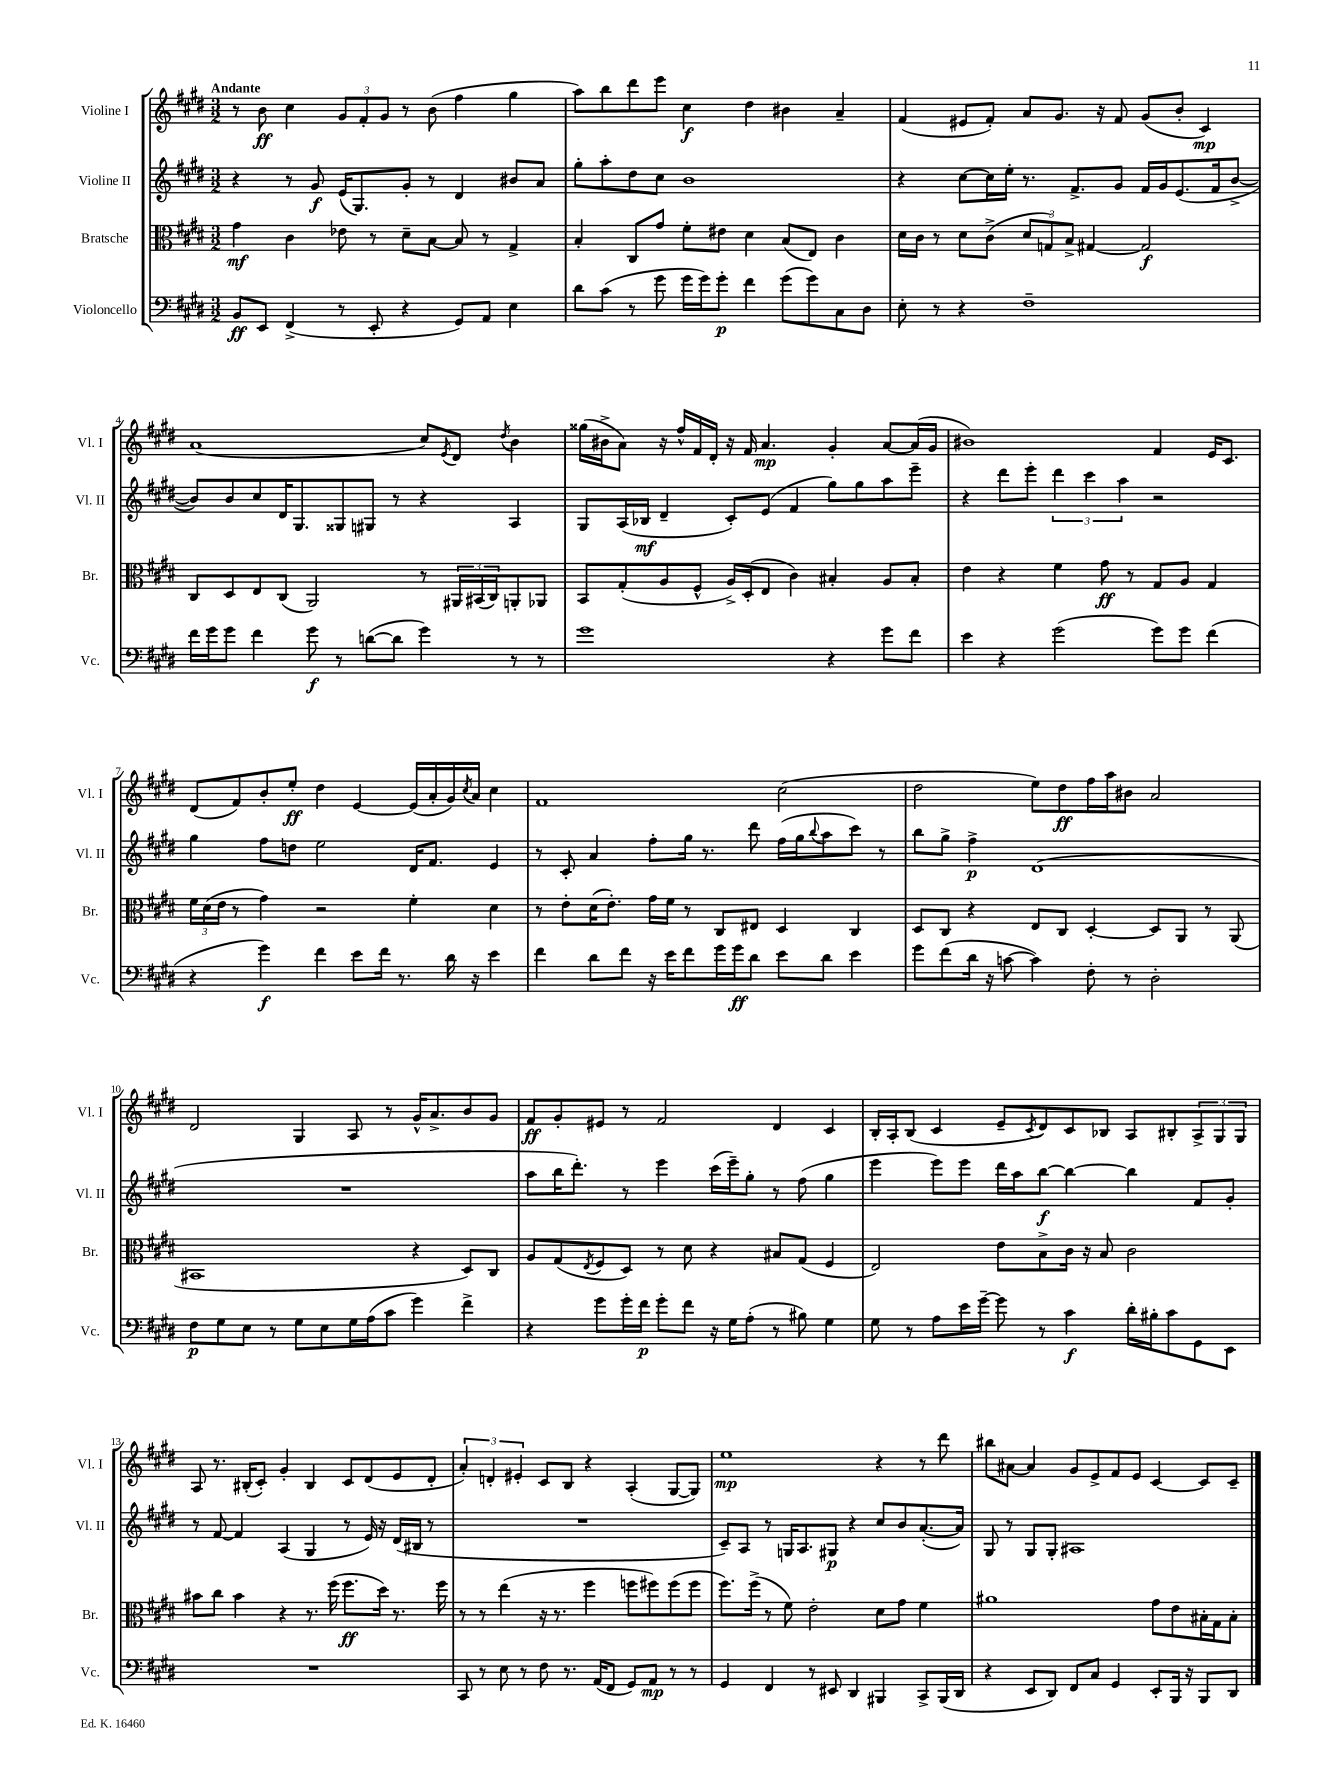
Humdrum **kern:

**kern	**dynam	**kern	**dynam	**kern	**dynam	**kern	**dynam
*part4	*part4	*part3	*part3	*part2	*part2	*part1	*part1
*staff4	*staff4	*staff3	*staff3	*staff2	*staff2	*staff1	*staff1
*I"Violoncello	*	*I"Bratsche	*	*I"Violine II	*	*I"Violine I	*
*I'Vc.	*	*I'Br.	*	*I'Vl. II	*	*I'Vl. I	*
*clefF4	*	*clefC3	*	*clefG2	*	*clefG2	*
*k[f#c#g#d#]	*	*k[f#c#g#d#]	*	*k[f#c#g#d#]	*	*k[f#c#g#d#]	*
*M3/2	*	*M3/2	*	*M3/2	*	*M3/2	*
=1	=1	=1	=1	=1	=1	=1	=1
!	!	!	!	!	!	!LO:TX:a:B:t=Andante	!
8BB/L	ff	4g#\	mf	4r	.	8r	.
8EE/J	.	.	.	.	.	8b\	ff
(4FF#^/	.	4c#\	.	8r	.	4cc#\	.
.	.	.	.	8g#/	f	.	.
8r	.	8e-X\	.	(16e/KL	.	12g#/L	.
.	.	.	.	8.G#/)	.	.	.
.	.	.	.	.	.	12f#'/	.
8EE'/	.	8r	.	.	.	.	.
.	.	.	.	.	.	12g#/J	.
4r	.	8d#~\L	.	8g#'/J	.	8r	.
.	.	[8B\J	.	8r	.	(8b\	.
8GG#/L)	.	8B/]	.	4d#/	.	4ff#\	.
8AA/J	.	8r	.	.	.	.	.
4E\	.	4G#^/	.	8b#X/L	.	4gg#\	.
.	.	.	.	8a/J	.	.	.
=2	=2	=2	=2	=2	=2	=2	=2
8d#\L	.	4B'/	.	8gg#'\L	.	8aa\L)	.
(8c#\J	.	.	.	8aa'\	.	8bb\	.
8r	.	8C#/L	.	8dd#\	.	8ddd#\	.
8g#\	.	8g#/J	.	8cc#\J	.	8eee\J	.
16g#\LL	.	8f#'\L	.	1b	.	4cc#\	f
16g#\J)	.	.	.	.	.	.	.
8g#'\J	p	8e#X\J	.	.	.	.	.
4f#\	.	4d#\	.	.	.	4dd#\	.
(8g#\L	.	(8B/L	.	.	.	4b#X\	.
8g#\)	.	8E/J)	.	.	.	.	.
8C#\	.	4c#\	.	.	.	4a~/	.
8D#\J	.	.	.	.	.	.	.
=3	=3	=3	=3	=3	=3	=3	=3
8E'\	.	16d#\LL	.	4r	.	(4f#/	.
.	.	16c#\JJ	.	.	.	.	.
8r	.	8r	.	.	.	.	.
4r	.	8d#\L	.	[8cc#\L	.	8e#X/L	.
.	.	(8c#^\J	.	16cc#\L]	.	8f#'/J)	.
.	.	.	.	16ee'\JJ	.	.	.
1F#~	.	12d#/L	.	8.r	.	8a/L	.
.	.	12Gn/)	.	.	.	.	.
.	.	.	.	.	.	8.g#/J	.
.	.	12B^/J	.	.	.	.	.
.	.	.	.	8.f#^/L	.	.	.
.	.	[4G#X/	.	.	.	.	.
.	.	.	.	.	.	16r	.
.	.	.	.	8g#/J	.	8f#/	.
.	.	2G#/]	f	16f#/LL	.	(8g#/L	.
.	.	.	.	16g#/J	.	.	.
.	.	.	.	(8.e/	.	8b'/J	.
.	.	.	.	.	.	4c#/)	mp
.	.	.	.	16f#/k	.	.	.
.	.	.	.	[8b^/J	.	.	.
!!LO:LB:g=z
=4	=4	=4	=4	=4	=4	=4	=4
16f#\LL	.	8C#/L	.	8b/L])	.	(1a	.
16g#\J	.	.	.	.	.	.	.
8g#\J	.	8D#/	.	8b/	.	.	.
4f#\	.	8E/	.	8cc#/	.	.	.
.	.	(8C#/J	.	16d#/K	.	.	.
.	.	.	.	8.G#/	.	.	.
8g#\	f	2AA/)	.	.	.	.	.
8r	.	.	.	8G##X/	.	.	.
([8dn\L	.	.	.	8G#X/J	.	.	.
8d\J]	.	.	.	8r	.	.	.
4g#\)	.	8r	.	4r	.	8cc#/L)	.
.	.	.	.	.	.	8qe/	.
.	.	24AA#X/LL	.	.	.	8d#/J	.
.	.	(24BB#X/	.	.	.	.	.
.	.	24C#/J)	.	.	.	.	.
.	.	.	.	.	.	8qdd#/	.
8r	.	8AAn'/	.	4A/	.	4b\	.
8r	.	8AA-X/J	.	.	.	.	.
=5	=5	=5	=5	=5	=5	=5	=5
1g#	.	8BB/L	.	8G#/L	.	(16gg##X\LL	.
.	.	.	.	.	.	16b#X^\J	.
.	.	(8G#'/	.	(16A/L	.	8a\J)	.
.	.	.	.	16B-X/JJ	mf	.	.
.	.	8A/	.	4d#~/	.	16r	.
.	.	.	.	.	.	16ff#^^/LL	.
.	.	8F#^^/J	.	.	.	16f#/	.
.	.	.	.	.	.	16d#'/JJ	.
.	.	16A^/LL)	.	8c#'/L)	.	16r	.
.	.	(16D#'/J	.	.	.	16f#/	.
.	.	8E/J	.	(8e/J	.	4.a/	mp
.	.	4c#\)	.	4f#/	.	.	.
4r	.	4B#X'/	.	8gg#\L)	.	4g#'/	.
.	.	.	.	8gg#\	.	.	.
8g#\L	.	8A/L	.	8aa\	.	[8a/L	.
8f#\J	.	8B#'/J	.	8eee~\J	.	(16a/L]	.
.	.	.	.	.	.	16g#/JJ	.
=6	=6	=6	=6	=6	=6	=6	=6
4e\	.	4e\	.	4r	.	1b#X)	.
4r	.	4r	.	8ddd#\L	.	.	.
.	.	.	.	8eee'\J	.	.	.
(2g#\	.	4f#\	.	6ddd#\	.	.	.
.	.	.	.	6ccc#\	.	.	.
.	.	8g#\	ff	.	.	.	.
.	.	.	.	6aa\	.	.	.
.	.	8r	.	.	.	.	.
8g#\L)	.	8G#/L	.	2r	.	4f#/	.
8g#\J	.	8A/J	.	.	.	.	.
(4f#\	.	4G#/	.	.	.	16e/KL	.
.	.	.	.	.	.	8.c#/J	.
!!LO:LB:g=z
=7	=7	=7	=7	=7	=7	=7	=7
4r	.	24f#\LL	.	4gg#\	.	(8d#/L	.
.	.	(24d#\	.	.	.	.	.
.	.	24e\JJ	.	.	.	.	.
.	.	8r	.	.	.	8f#/)	.
4g#\)	f	4g#\)	.	8ff#\L	.	8b'/	.
.	.	.	.	8ddn\J	.	8ee'/J	ff
4f#\	.	2r	.	2ee\	.	4dd#\	.
8e\L	.	.	.	.	.	[4e/	.
16f#\Jk	.	.	.	.	.	.	.
8.r	.	.	.	.	.	.	.
.	.	4f#'\	.	16d#/KL	.	(16e/LL]	.
.	.	.	.	8.f#/J	.	16a'/	.
16d#\	.	.	.	.	.	16g#/)	.
.	.	.	.	.	.	8qcc#/	.
16r	.	.	.	.	.	16a/JJ	.
4e\	.	4d#\	.	4e/	.	4cc#\	.
=8	=8	=8	=8	=8	=8	=8	=8
4f#\	.	8r	.	8r	.	1f#	.
.	.	8e'\L	.	8c#'/	.	.	.
8d#\L	.	(16d#\K	.	4a/	.	.	.
.	.	8.e'\J)	.	.	.	.	.
8f#\J	.	.	.	.	.	.	.
16r	.	16g#\LL	.	8ff#'\L	.	.	.
16e\KL	.	16f#\JJ	.	.	.	.	.
8f#\	.	8r	.	16gg#\Jk	.	.	.
.	.	.	.	8.r	.	.	.
16g#\L	.	8C#/L	.	.	.	.	.
16g#\J	ff	.	.	.	.	.	.
8d#\J	.	8E#X/J	.	8ddd#\	.	.	.
8e\L	.	4D#/	.	(16ff#\LL	.	(2cc#\	.
.	.	.	.	16gg#\J	.	.	.
.	.	.	.	8qqbb/	.	.	.
8d#\J	.	.	.	8aa\	.	.	.
4e\	.	4C#/	.	8ccc#\J)	.	.	.
.	.	.	.	8r	.	.	.
=9	=9	=9	=9	=9	=9	=9	=9
8g#\L	.	8D#/L	.	8bb\L	.	2dd#\	.
(8f#\	.	8C#/J	.	8gg#^\J	.	.	.
16d#\Jk	.	4r	.	4ff#^\	p	.	.
16r	.	.	.	.	.	.	.
[8cn\	.	.	.	.	.	.	.
4c\])	.	8E/L	.	(1d#	.	8ee\L)	.
.	.	8C#/J	.	.	.	8dd#\	ff
8F#'\	.	[4D#'/	.	.	.	16ff#\L	.
.	.	.	.	.	.	16aa\J	.
8r	.	.	.	.	.	8b#X\J	.
2D#'\	.	8D#/L]	.	.	.	2a/	.
.	.	8AA/J	.	.	.	.	.
.	.	8r	.	.	.	.	.
.	.	(8AA/	.	.	.	.	.
!!LO:LB:g=z
=10	=10	=10	=10	=10	=10	=10	=10
8F#\L	p	1BB#X	.	1.r	.	2d#/	.
8G#\	.	.	.	.	.	.	.
8E\J	.	.	.	.	.	.	.
8r	.	.	.	.	.	.	.
8G#\L	.	.	.	.	.	4G#/	.
8E\	.	.	.	.	.	.	.
16G#\L	.	.	.	.	.	8A/	.
(16A\J	.	.	.	.	.	.	.
8c#\J	.	.	.	.	.	8r	.
4g#\)	.	4r	.	.	.	16g#^^/KL	.
.	.	.	.	.	.	8.a^/	.
4f#^\	.	8D#/L)	.	.	.	8b/	.
.	.	8C#/J	.	.	.	8g#/J	.
=11	=11	=11	=11	=11	=11	=11	=11
4r	.	8A/L	.	8aa\L	.	8f#/L	ff
.	.	(8G#/	.	16bb\K	.	8g#'/	.
.	.	.	.	8.ddd#'\J)	.	.	.
.	.	8qE/	.	.	.	.	.
8g#\L	.	8F#/	.	.	.	8e#X/J	.
16g#'\L	.	8D#/J)	.	8r	.	8r	.
16f#\JJ	p	.	.	.	.	.	.
8g#'\L	.	8r	.	4eee\	.	2f#/	.
8f#\J	.	8d#\	.	.	.	.	.
16r	.	4r	.	(16ccc#\LL	.	.	.
16G#\KL	.	.	.	16eee~\J)	.	.	.
(8A'\J	.	.	.	8gg#'\J	.	.	.
8r	.	8B#X/L	.	8r	.	4d#/	.
8B#X\)	.	(8G#/J	.	(8ff#\	.	.	.
4G#\	.	4F#/	.	4gg#\	.	4c#/	.
=12	=12	=12	=12	=12	=12	=12	=12
8G#\	.	2E/)	.	4eee\	.	16B'/LL	.
.	.	.	.	.	.	16A'/J	.
8r	.	.	.	.	.	(8B/J	.
8A\L	.	.	.	8eee\L)	.	4c#/	.
16e\L	.	.	.	8eee\J	.	.	.
[16g#~\JJ	.	.	.	.	.	.	.
8g#\]	.	8e\L	.	16ddd#\LL	.	8e~/L	.
.	.	.	.	16aa\J	.	.	.
.	.	.	.	.	.	8qc#/	.
8r	.	8B^\	.	[8bb\J	f	8d#/)	.
4c#\	f	16c#\Jk	.	4bb\_	.	8c#/	.
.	.	16r	.	.	.	.	.
.	.	8B/	.	.	.	8B-X/J	.
16d#'\LL	.	2c#\	.	4bb\]	.	8A/L	.
16B#X'\J	.	.	.	.	.	.	.
8c#\	.	.	.	.	.	8B#X'/	.
8GG#\	.	.	.	8f#/L	.	12A^/	.
.	.	.	.	.	.	12G#/	.
8EE\J	.	.	.	8g#'/J	.	.	.
.	.	.	.	.	.	12G#/J	.
!!LO:LB:g=z
=13	=13	=13	=13	=13	=13	=13	=13
1.r	.	8b#X\L	.	8r	.	8A/	.
.	.	8cc#\J	.	[8f#/	.	8.r	.
.	.	4b#\	.	4f#/]	.	.	.
.	.	.	.	.	.	(16B#X'/KL	.
.	.	.	.	.	.	8c#'/J)	.
.	.	4r	.	(4A/	.	4g#'/	.
.	.	8.r	.	4G#/	.	4B#/	.
.	.	(16ff#\	.	.	.	.	.
.	.	8.ff#\L	ff	8r	.	8c#/L	.
.	.	.	.	16e/)	.	(8d#/	.
.	.	16dd#\Jk)	.	16r	.	.	.
.	.	8.r	.	(16d#/LL	.	8e/	.
.	.	.	.	16B#X/JJ	.	.	.
.	.	.	.	8r	.	8d#'/J	.
.	.	16ff#\	.	.	.	.	.
=14	=14	=14	=14	=14	=14	=14	=14
8CC#/	.	8r	.	1.r	.	6a'/)	.
8r	.	8r	.	.	.	.	.
.	.	.	.	.	.	6dn'/	.
8E\	.	(4ee\	.	.	.	.	.
.	.	.	.	.	.	6e#X'/	.
8r	.	.	.	.	.	.	.
8F#\	.	16r	.	.	.	8c#/L	.
.	.	8.r	.	.	.	.	.
8.r	.	.	.	.	.	8B/J	.
.	.	4ff#\	.	.	.	4r	.
(16AA/KL	.	.	.	.	.	.	.
8FF#/J	.	.	.	.	.	.	.
8GG#/L)	.	8ffn\L	.	.	.	(4A'/	.
8AA/J	mp	8ff#X\)	.	.	.	.	.
8r	.	(8ff#\	.	.	.	[8G#/L	.
8r	.	8ff#\J	.	.	.	8G#/J])	.
=15	=15	=15	=15	=15	=15	=15	=15
4GG#/	.	8.ff#\L)	.	8c#~/L)	.	1ee	mp
.	.	.	.	8A/J	.	.	.
.	.	(16ff#^\Jk	.	.	.	.	.
4FF#/	.	8r	.	8r	.	.	.
.	.	8f#\)	.	16Gn/KL	.	.	.
.	.	.	.	8.A/	.	.	.
8r	.	2e'\	.	.	.	.	.
8EE#X/	.	.	.	8G#X/J	p	.	.
4DD#/	.	.	.	4r	.	.	.
4BBB#X/	.	8d#\L	.	8cc#/L	.	4r	.
.	.	8g#\J	.	8b/	.	.	.
8CC#^/L	.	4f#\	.	([8.a'/	.	8r	.
(16BBB#/L	.	.	.	.	.	8ddd#\	.
16DD#/JJ	.	.	.	16a/Jk])	.	.	.
=16	=16	=16	=16	=16	=16	=16	=16
4r	.	1a#X	.	8G#/	.	8bb#X\L	.
.	.	.	.	8r	.	[8a#X\J	.
8EE/L	.	.	.	8G#/L	.	4a#/]	.
8DD#/J)	.	.	.	8G#'/J	.	.	.
8FF#/L	.	.	.	1A#X	.	8g#/L	.
8C#/J	.	.	.	.	.	8e^/	.
4GG#/	.	.	.	.	.	8f#/	.
.	.	.	.	.	.	8e/J	.
8EE'/L	.	8g#\L	.	.	.	[4c#/	.
16BBB/Jk	.	8e\	.	.	.	.	.
16r	.	.	.	.	.	.	.
8BBB/L	.	16B#X'\L	.	.	.	8c#/L]	.
.	.	16G#\J	.	.	.	.	.
8DD#/J	.	8B#'\J	.	.	.	8c#~/J	.
==	==	==	==	==	==	==	==
*-	*-	*-	*-	*-	*-	*-	*-
